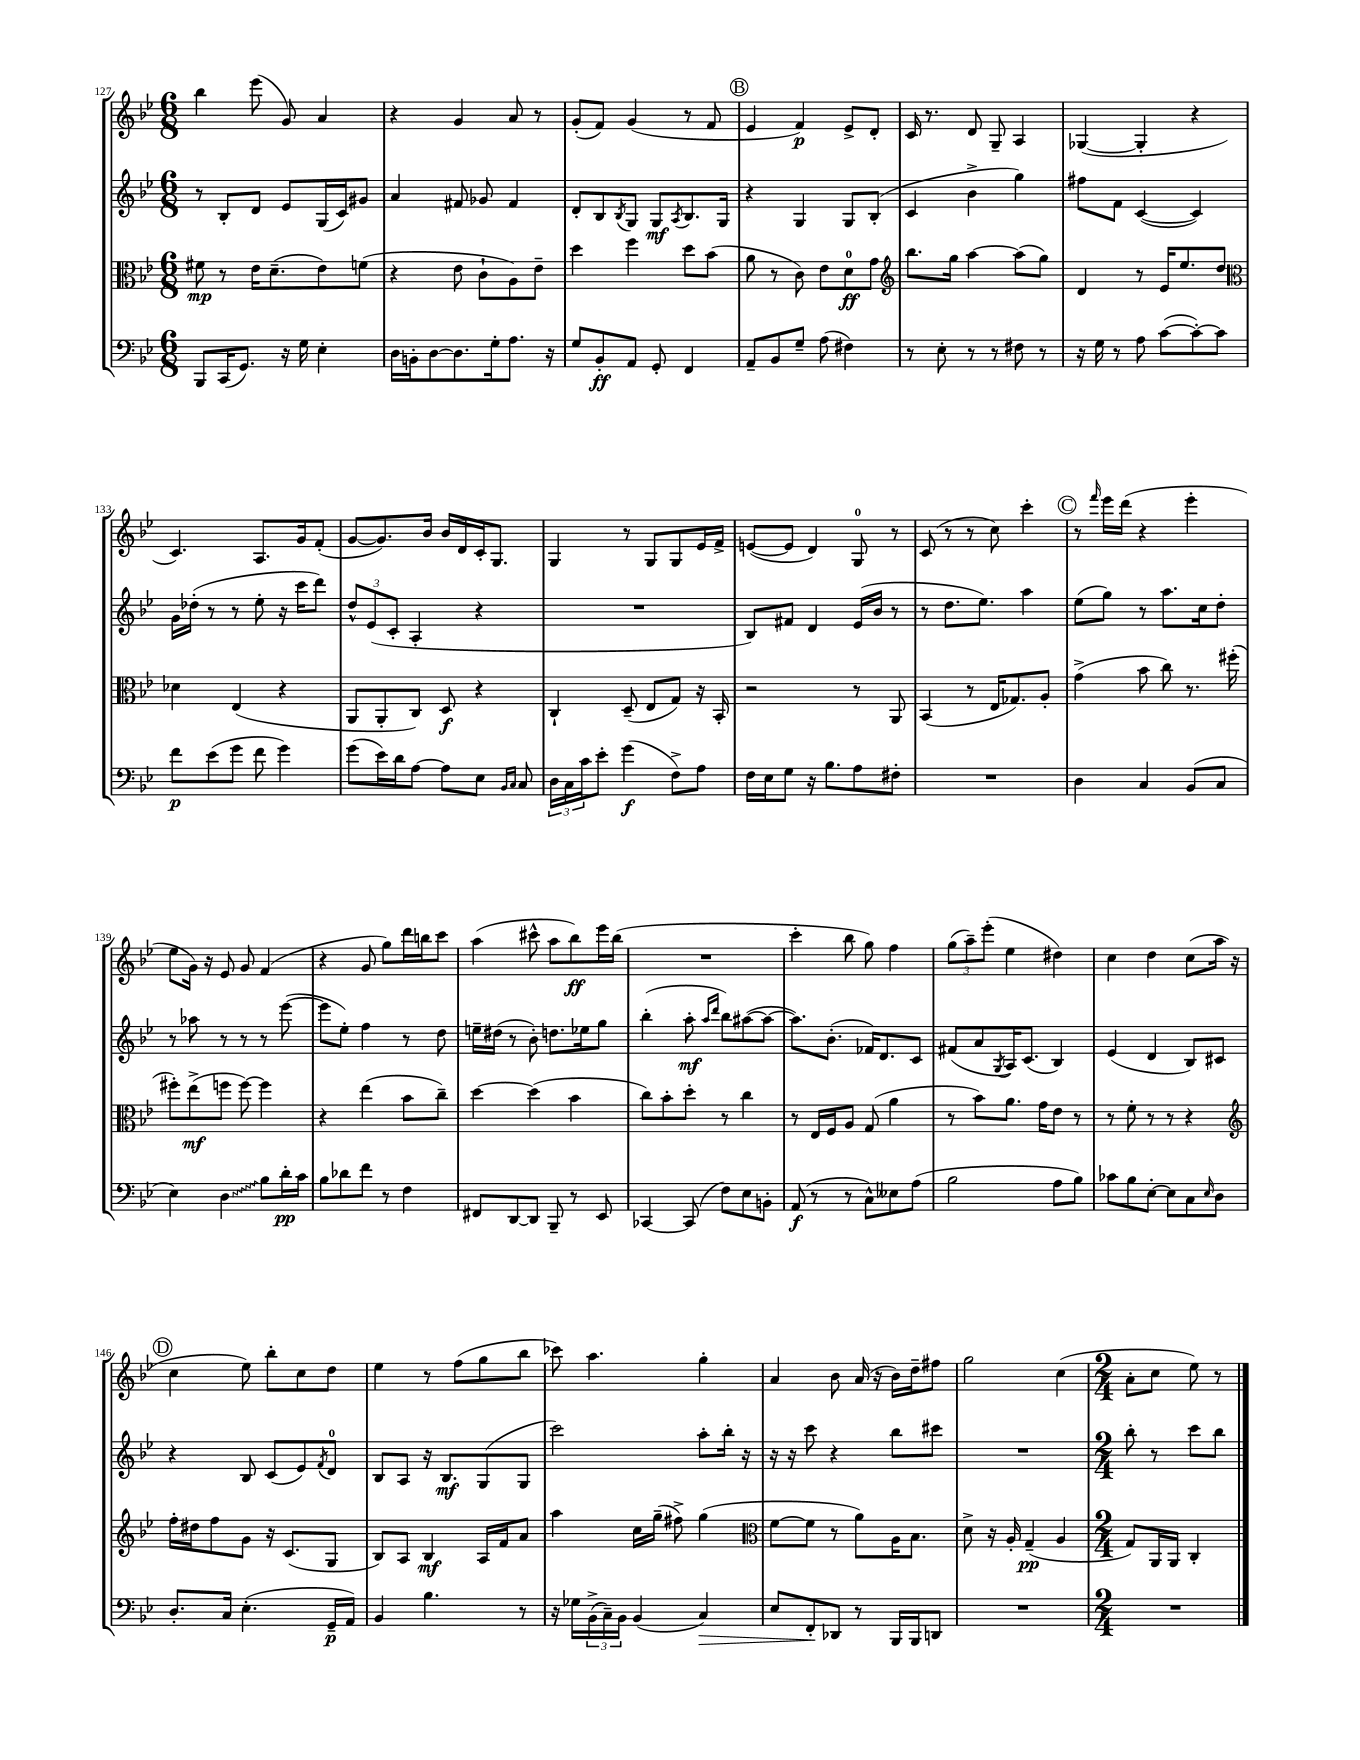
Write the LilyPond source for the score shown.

<<
\new StaffGroup <<
\new Staff = "s0" {
    \clef treble \key bes \major \numericTimeSignature \time 6/8
    bes''4 ees'''8( g'8) a'4 |
    r4 g'4 a'8 r8 |
    g'8-.( f'8) g'4( r8 f'8 |
    \mark \markup { \circle "B" } ees'4 f'4\p) ees'8-> d'8-. |
    c'16 r8. d'8 g8-- a4 |
    ges4~( ges4-. r4 |
    c'4.) a8. g'16 f'8-.( |
    g'8~ g'8.) bes'16 bes'16 d'16 c'16-. g8. |
    g4 r8 g8 g8 ees'16 f'16-> |
    e'8~( e'8 d'4) g8-0 r8 |
    c'8( r8 r8 c''8) c'''4-. |
    \mark \markup { \circle "C" } r8 \grace { f'''16 } ees'''16 d'''16( r4 ees'''4-. |
    ees''8 g'16) r16 ees'8 g'8 f'4( |
    r4 g'8 g''8) d'''16 b''16 c'''8 |
    a''4( cis'''8-^ a''8 bes''8\ff) ees'''16 bes''16( |
    R2. |
    c'''4-. bes''8 g''8) f''4 |
    \tuplet 3/2 { g''8( a''8--) ees'''8-.( } ees''4 dis''4) |
    c''4 d''4 c''8( a''16 r16 |
    \mark \markup { \circle "D" } c''4 ees''8) bes''8-. c''8 d''8 |
    ees''4 r8 f''8( g''8 bes''8 |
    ces'''8) a''4. g''4-. |
    a'4 bes'8 a'16( r16 bes'16) d''16-- fis''8 |
    g''2 c''4( |
    \numericTimeSignature \time 2/4 a'8-. c''8 ees''8) r8 \bar "|." |
}
\new Staff = "s1" {
    \clef treble \key bes \major \numericTimeSignature \time 6/8
    r8 bes8-. d'8 ees'8 g16( c'16) gis'8 |
    a'4 fis'8 ges'8 fis'4 |
    d'8-. bes8 \acciaccatura { bes8 } g8 g8\mf \acciaccatura { a8 } bes8. g16 |
    \mark \markup { \circle "B" } r4 g4 g8 bes8-.( |
    c'4 bes'4-> g''4) |
    fis''8 f'8 c'4~( c'4) |
    g'16 des''16-.( r8 r8 ees''8-. r16 c'''16 d'''8) |
    \tuplet 3/2 { d''8-^ ees'8( c'8-. } a4-. r4 |
    R2. |
    bes8) fis'8 d'4 ees'16( bes'16 r8 |
    r8 d''8. ees''8.) a''4 |
    \mark \markup { \circle "C" } ees''8( g''8) r8 a''8. c''16 d''8-. |
    r8 aes''8 r8 r8 r8 ees'''8~( |
    ees'''8 ees''8-.) f''4 r8 d''8 |
    e''16-- dis''16( r8 bes'8-.) d''8. ees''16 g''8 |
    bes''4-.( a''8-.\mf \grace { a''16 d'''16 } bes''8) ais''8~( ais''8~ |
    ais''8.) bes'8.-.( fes'16) d'8. c'8 |
    fis'8( a'8 \acciaccatura { g8 } a16) c'8.( bes4) |
    ees'4( d'4 bes8) cis'8 |
    \mark \markup { \circle "D" } r4 bes8 c'8( ees'8) \acciaccatura { f'8 } d'8-0 |
    bes8 a8 r16 bes8.\mf g8( g8 |
    c'''2) a''8-. bes''16-. r16 |
    r16 r16 c'''8 r4 bes''8 cis'''8 |
    R2. |
    \numericTimeSignature \time 2/4 bes''8-. r8 c'''8 bes''8 \bar "|." |
}
\new Staff = "s2" {
    \clef alto \key bes \major \numericTimeSignature \time 6/8
    fis'8\mp r8 ees'16 d'8.--( ees'8) f'8( |
    r4 ees'8 c'8-! a8) ees'8-- |
    d''4 f''4 d''8 bes'8( |
    \mark \markup { \circle "B" } a'8 r8 c'8) ees'8 d'8-0\ff g'8 |
    \clef treble bes''8. g''16 a''4~ a''8( g''8) |
    d'4 r8 ees'16 ees''8. d''8 |
    \clef alto des'4 ees4( r4 |
    a,8 a,8-. c8) d8\f r4 |
    c4-! d8--( ees8 g8) r16 bes,16-. |
    r2 r8 a,8 |
    bes,4( r8 ees16 ges8.) a8-. |
    \mark \markup { \circle "C" } g'4->( bes'8 c''8) r8. fis''16-.( |
    fis''8-.) ees''8->\mf( f''8 f''8~) f''4 |
    r4 ees''4( bes'8 c''8--) |
    d''4~ d''4( bes'4 |
    c''8) bes'8-. d''8-. r8 c''4 |
    r8 ees16 f16 a8 g8( a'4 |
    r8 bes'8) a'8. g'16 ees'8 r8 |
    r8 f'8-. r8 r8 r4 |
    \mark \markup { \circle "D" } \clef treble f''16-. dis''16 f''8 g'8 r16 c'8.( g8 |
    bes8) a8 bes4\mf a16 f'16 a'8 |
    a''4 c''16 g''16--( fis''8->) g''4( |
    \clef alto f'8~ f'8 r8 a'8) a16 bes8. |
    d'8-> r16 a16-. g4--\pp( a4 |
    \numericTimeSignature \time 2/4 g8) a,16 a,16 c4-. \bar "|." |
}
\new Staff = "s3" {
    \clef bass \key bes \major \numericTimeSignature \time 6/8
    bes,,8 c,16( g,8.) r16 g16 ees4-. |
    d16 b,16-. d8~ d8. g16-. a8. r16 |
    g8 bes,8-.\ff a,8 g,8-. f,4 |
    \mark \markup { \circle "B" } a,8-- bes,8 g8-- a8( fis4) |
    r8 ees8-. r8 r8 fis8 r8 |
    r16 g16 r8 a8 c'8~( c'8~-.) c'8 |
    f'8\p ees'8( g'8 f'8 g'4) |
    g'8( ees'16) d'16 a8~ a8 ees8 \grace { bes,16 c16 } c8 |
    \tuplet 3/2 { d16 c16 c'16 } ees'8-. g'4\f( f8->) a8 |
    f16 ees16 g8 r16 bes8. a8 fis8-. |
    R2. |
    \mark \markup { \circle "C" } d4 c4 bes,8( c8 |
    ees4) \once \override Glissando.style = #'zigzag d4\glissando bes8 d'16-.\pp c'16 |
    bes8 des'8 f'8 r8 f4 |
    fis,8 d,8~ d,8 bes,,8-- r8 ees,8 |
    ces,4~ ces,8( f8) ees8 b,8-. |
    a,8\f( r8 r8 c8-^) eeses8 a8( |
    bes2 a8 bes8) |
    ces'8 bes8 ees8~-. ees8 c8 \grace { ees16 } d8 |
    \mark \markup { \circle "D" } d8.-. c16 ees4.-.( g,16--\p a,16) |
    bes,4 bes4. r8 |
    r16 ges16 \tuplet 3/2 { bes,16->( c16--) bes,16 } bes,4( c4\>) |
    ees8 f,8-.\! des,8 r8 bes,,16 bes,,16 d,8 |
    R2. |
    \numericTimeSignature \time 2/4 R2 \bar "|." |
}
>>
>>
\layout { \context { \Score currentBarNumber = #127 } }
